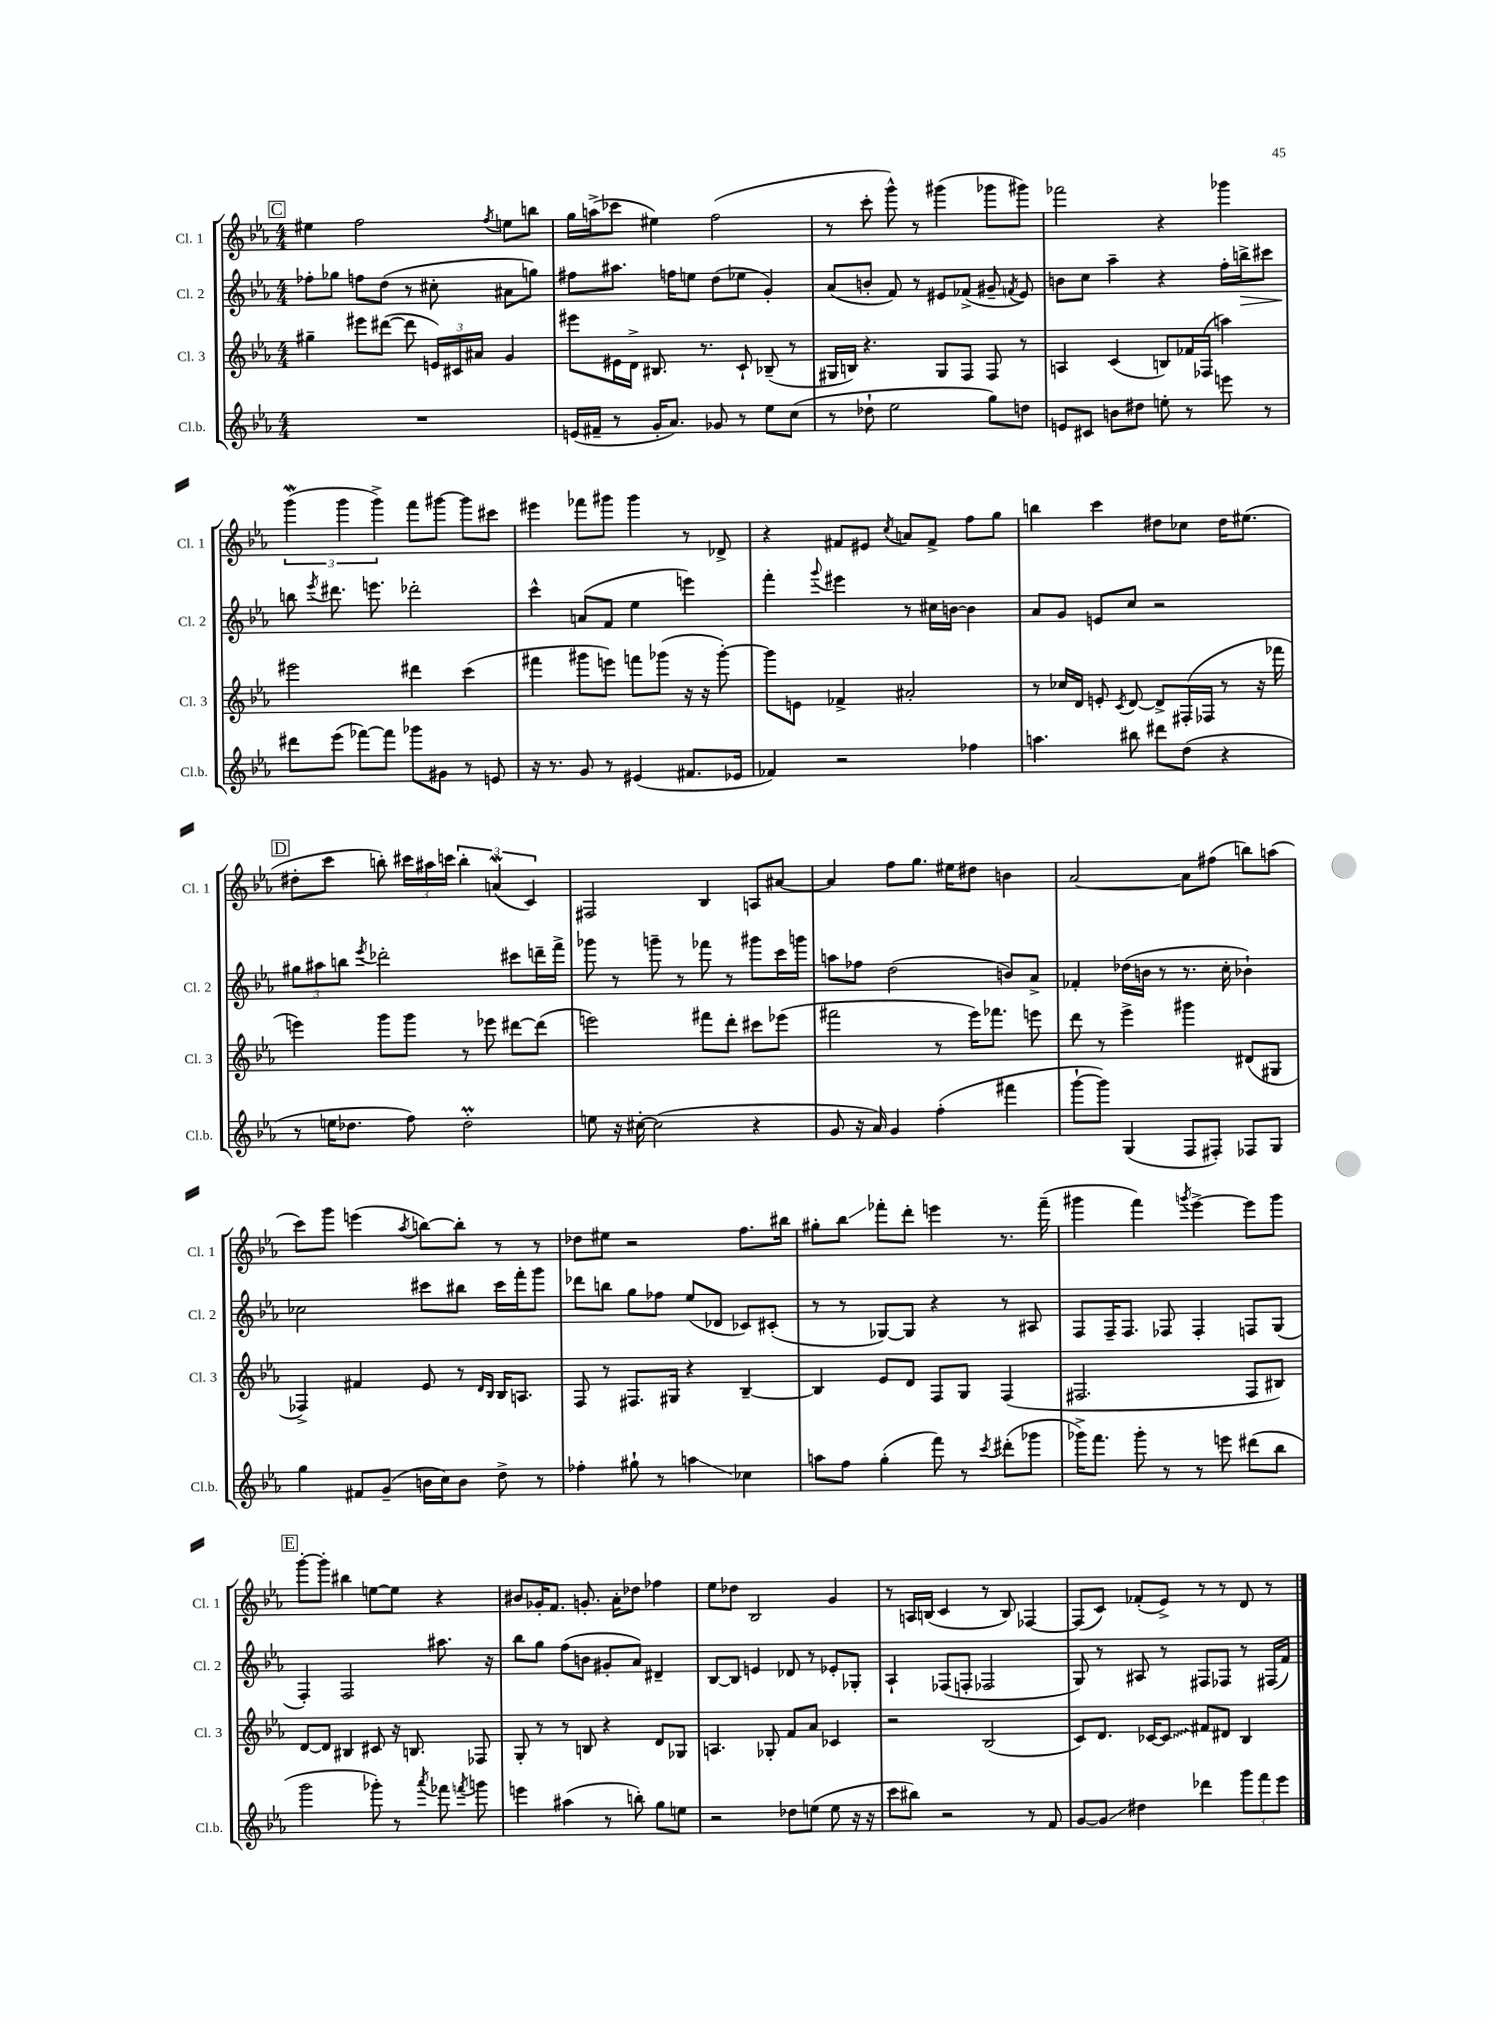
<<
\new StaffGroup <<
\new Staff = "s0" \with { instrumentName = "Cl. 1" shortInstrumentName = "Cl. 1" } {
    \clef treble \key ees \major \numericTimeSignature \time 4/4
    \autoBeamOff \mark \markup { \box "C" } eis''4 f''2 \acciaccatura { f''8 } e''8[ b''8] |
    g''16[ a''16->( ces'''8] eis''4) f''2( |
    r8 c'''8-. g'''8-^) r8 gis'''4( ges'''8[ gis'''8]) |
    fes'''2 r4 ges'''4 |
    \tuplet 3/2 { g'''4\mordent( g'''4 g'''4->) } f'''8[ gis'''8]~ gis'''8[ cis'''8] |
    eis'''4 fes'''8[ gis'''8] gis'''4 r8 des'8-> |
    r4 fis'8[ eis'8] \acciaccatura { c''8 } a'8[ fis'8]-> f''8[ g''8] |
    b''4 c'''4 dis''8[ ces''8] dis''16[ eis''8.]( |
    \mark \markup { \box "D" } dis''8[-. c'''8] b''8-.) \tuplet 3/2 { cis'''16[ ais''16 c'''16] } \tuplet 3/2 { b''4-. a'4\mordent( c'4) } |
    fis2 bes4 a8[ ais'8]~ |
    ais'4 f''8[ g''8.] eis''16[ dis''8] b'4 |
    aes'2~ aes'8[ fis''8]( b''8[) a''8]( |
    c'''8[) g'''8] e'''4( \acciaccatura { aes''8 } b''8[~) b''8]-. r8 r8 |
    des''8[ eis''8] r2 f''8.[ bis''16] |
    gis''8[-. bes''8]\glissando fes'''8[-. d'''8]-. e'''4 r8. fes'''16--( |
    gis'''4 f'''4) \acciaccatura { g'''8 } ees'''4~-> ees'''8[ g'''8] |
    \mark \markup { \box "E" } g'''8[~-. g'''8]-. bis''4 e''8[~ e''8] r4 |
    bis'8[ ges'16-. f'8.] g'8.-. aes'16[-. des''8] fes''4 |
    ees''8[ des''8] bes2 g'4 |
    r8 a16[ b16]( c'4 r8 b8) fes4~ |
    fes8[( c'8]) fes'8[-.( ees'8]->) r8 r8 d'8 r8 \bar "|." |
}
\new Staff = "s1" \with { instrumentName = "Cl. 2" shortInstrumentName = "Cl. 2" } {
    \clef treble \key ees \major \numericTimeSignature \time 4/4
    \autoBeamOff \mark \markup { \box "C" } fes''8[-. ges''8] f''8[ d''8]( r8 cis''8-. ais'8[ g''8]) |
    fis''8[ ais''8.] f''16[ e''8] d''8[( ees''8] g'4-.) |
    aes'8[( b'8]-. f'8) r8 eis'8[ fes'8]->( gis'8-- \acciaccatura { f'8 } eis'8) |
    b'8[ c''8] aes''4-- r4 f''16[-. b''16->\> cis'''8] |
    b''8\! \acciaccatura { ees'''8 } dis'''8. e'''8. des'''2-. |
    c'''4-^ a'8[( f'8] ees''4 e'''4) |
    f'''4-. \appoggiatura { g'''8 } eis'''4 r8 cis''16[ b'16]~ b'4 |
    aes'8[ g'8] e'8[ c''8] r2 |
    \mark \markup { \box "D" } \tuplet 3/2 { gis''8[ ais''8 b''8] } \acciaccatura { ees'''8 } des'''2-. cis'''8[ d'''16-- f'''16]-> |
    ges'''8 r8 g'''8-- r8 fes'''8 r8 gis'''8[ c'''16 g'''16] |
    a''8[ fes''8] d''2( b'8[) aes'8]-> |
    fes'4-. des''16[( b'16] r8 r8. c''16-. bes'4-!) |
    ces''2 cis'''8[ bis''8] cis'''16[ f'''16-. g'''8] |
    des'''8[ b''8] g''8[ fes''8] ees''8[( des'8] ces'8[) cis'8]-.( |
    r8 r8 ges8[~) ges8] r4 r8 ais8 |
    f8[ f16-- f8.] fes8 fes4-. f8[ g8]( |
    \mark \markup { \box "E" } f4-.) f2 ais''8. r16 |
    bes''8[ g''8] f''8[( b'8] gis'8[-. aes'8]) dis'4-- |
    bes8[~ bes8] e'4 des'8 r8 ees'8[-. ges8]-. |
    aes4-! fes8[( f8]-. fes2 |
    g8) r8 ais8 r8 fis8[ fes8] r8 fis16[( f'16]) \bar "|." |
}
\new Staff = "s2" \with { instrumentName = "Cl. 3" shortInstrumentName = "Cl. 3" } {
    \clef treble \key ees \major \numericTimeSignature \time 4/4
    \autoBeamOff \mark \markup { \box "C" } gis''4-- eis'''8[ dis'''8]~( dis'''8 \tuplet 3/2 { e'16[) cis'16 ais'16] } g'4 |
    eis'''8[ eis'16 d'16]-> bis8. r8. c'8-! bes8--( r8 |
    gis16[ b16]) r4. gis8[ f8] f8 r8 |
    a4 c'4( b8[) fes'16 fes16]( a''4) |
    eis'''2 dis'''4 c'''4( |
    fis'''4 gis'''8[ e'''8]) f'''8[ ges'''8]( r16 r16 ges'''8~-.) |
    ges'''8[ e'8] fes'4-> ais'2-. |
    r8 ces''16[ d'16] e'8-. \acciaccatura { c'8 } d'8~ d'8[-> fis16-.( fes16] r8 r16 fes'''16 |
    \mark \markup { \box "D" } e'''4) g'''8[ g'''8] r8 ees'''8 dis'''8[~ dis'''8]( |
    e'''2) fis'''8[ d'''8]-. cis'''8[ ees'''8]( |
    fis'''2 r8 ees'''16[) fes'''8.] e'''8 |
    d'''8 r8 ees'''4-> gis'''4 dis'8[( gis8] |
    fes4->) fis'4 ees'8 r8 \grace { d'16[ bes16] } bes16[ a8.] |
    f8 r8 fis8.[ gis16] r4 bes4~-- |
    bes4 ees'8[ d'8] f8[ g8] f4( |
    fis2. fis8[ bis8]) |
    \mark \markup { \box "E" } d'8[~ d'8] bis4 cis'8 r16 b8. fes8 |
    g8-. r8 r8 b8 r4 d'8[ ges8] |
    a4. ges8-. f'8[ aes'8] ces'4 |
    r2 bes2( |
    c'8[) d'8.] ces'16[~ \once \override Glissando.style = #'zigzag ces'8]\glissando fis'8[ dis'8] bes4 \bar "|." |
}
\new Staff = "s3" \with { instrumentName = "Cl.b." shortInstrumentName = "Cl.b." } {
    \clef treble \key ees \major \numericTimeSignature \time 4/4
    \autoBeamOff \mark \markup { \box "C" } R1 |
    e'16[( fis'16]-- r8 g'16[-. aes'8.]) ges'8 r8 ees''8[ c''8]( |
    r8 des''8-! ees''2 g''8[) d''8] |
    e'8[ cis'8] b'8[ dis''8] e''8-. r8 e'''8 r8 |
    dis'''8[ ees'''8]( fes'''8[~) fes'''8] ges'''8[ gis'8] r8 e'8 |
    r16 r8. g'8 r8 eis'4( fis'8.[ ees'16] |
    fes'4) r2 fes''4 |
    a''4. bis''8 dis'''8[ d''8]( r4 |
    \mark \markup { \box "D" } r8 e''16[ des''8.] f''8) des''2-.\prall |
    e''8 r16 cis''16~-. cis''2( r4 |
    g'8 r16 aes'16) g'4 f''4-.( fis'''4 |
    g'''8[~-! g'''8]) g4( f8[ fis8]-.) fes8[ g8] |
    g''4 fis'8[ g'8]--( b'16[ c''16) b'8] d''8-> r8 |
    fes''4-. gis''8-! r8 a''4\glissando ces''4 |
    a''8[ f''8] g''4-.( f'''8) r8 \acciaccatura { c'''8 } dis'''8[-.( ges'''8] |
    ges'''16[->) f'''8.] ges'''8-. r8 r8 e'''8 dis'''8[( bes''8] |
    \mark \markup { \box "E" } g'''2 ges'''8-.) r8 \acciaccatura { aes'''8 } fes'''8 \acciaccatura { f'''8 } g'''8 |
    e'''4 ais''4( r8 b''8-.) g''8[ e''8] |
    r2 des''8[ e''8]( e''8 r16 r16 |
    c'''8[ bis''8]) r2 r8 f'8 |
    g'8[~ g'8]\glissando dis''4 des'''4 \tuplet 3/2 { g'''8[ f'''8 ees'''8] } \bar "|." |
}
>>
>>
\layout { \context { \Score \remove "Bar_number_engraver" } }
